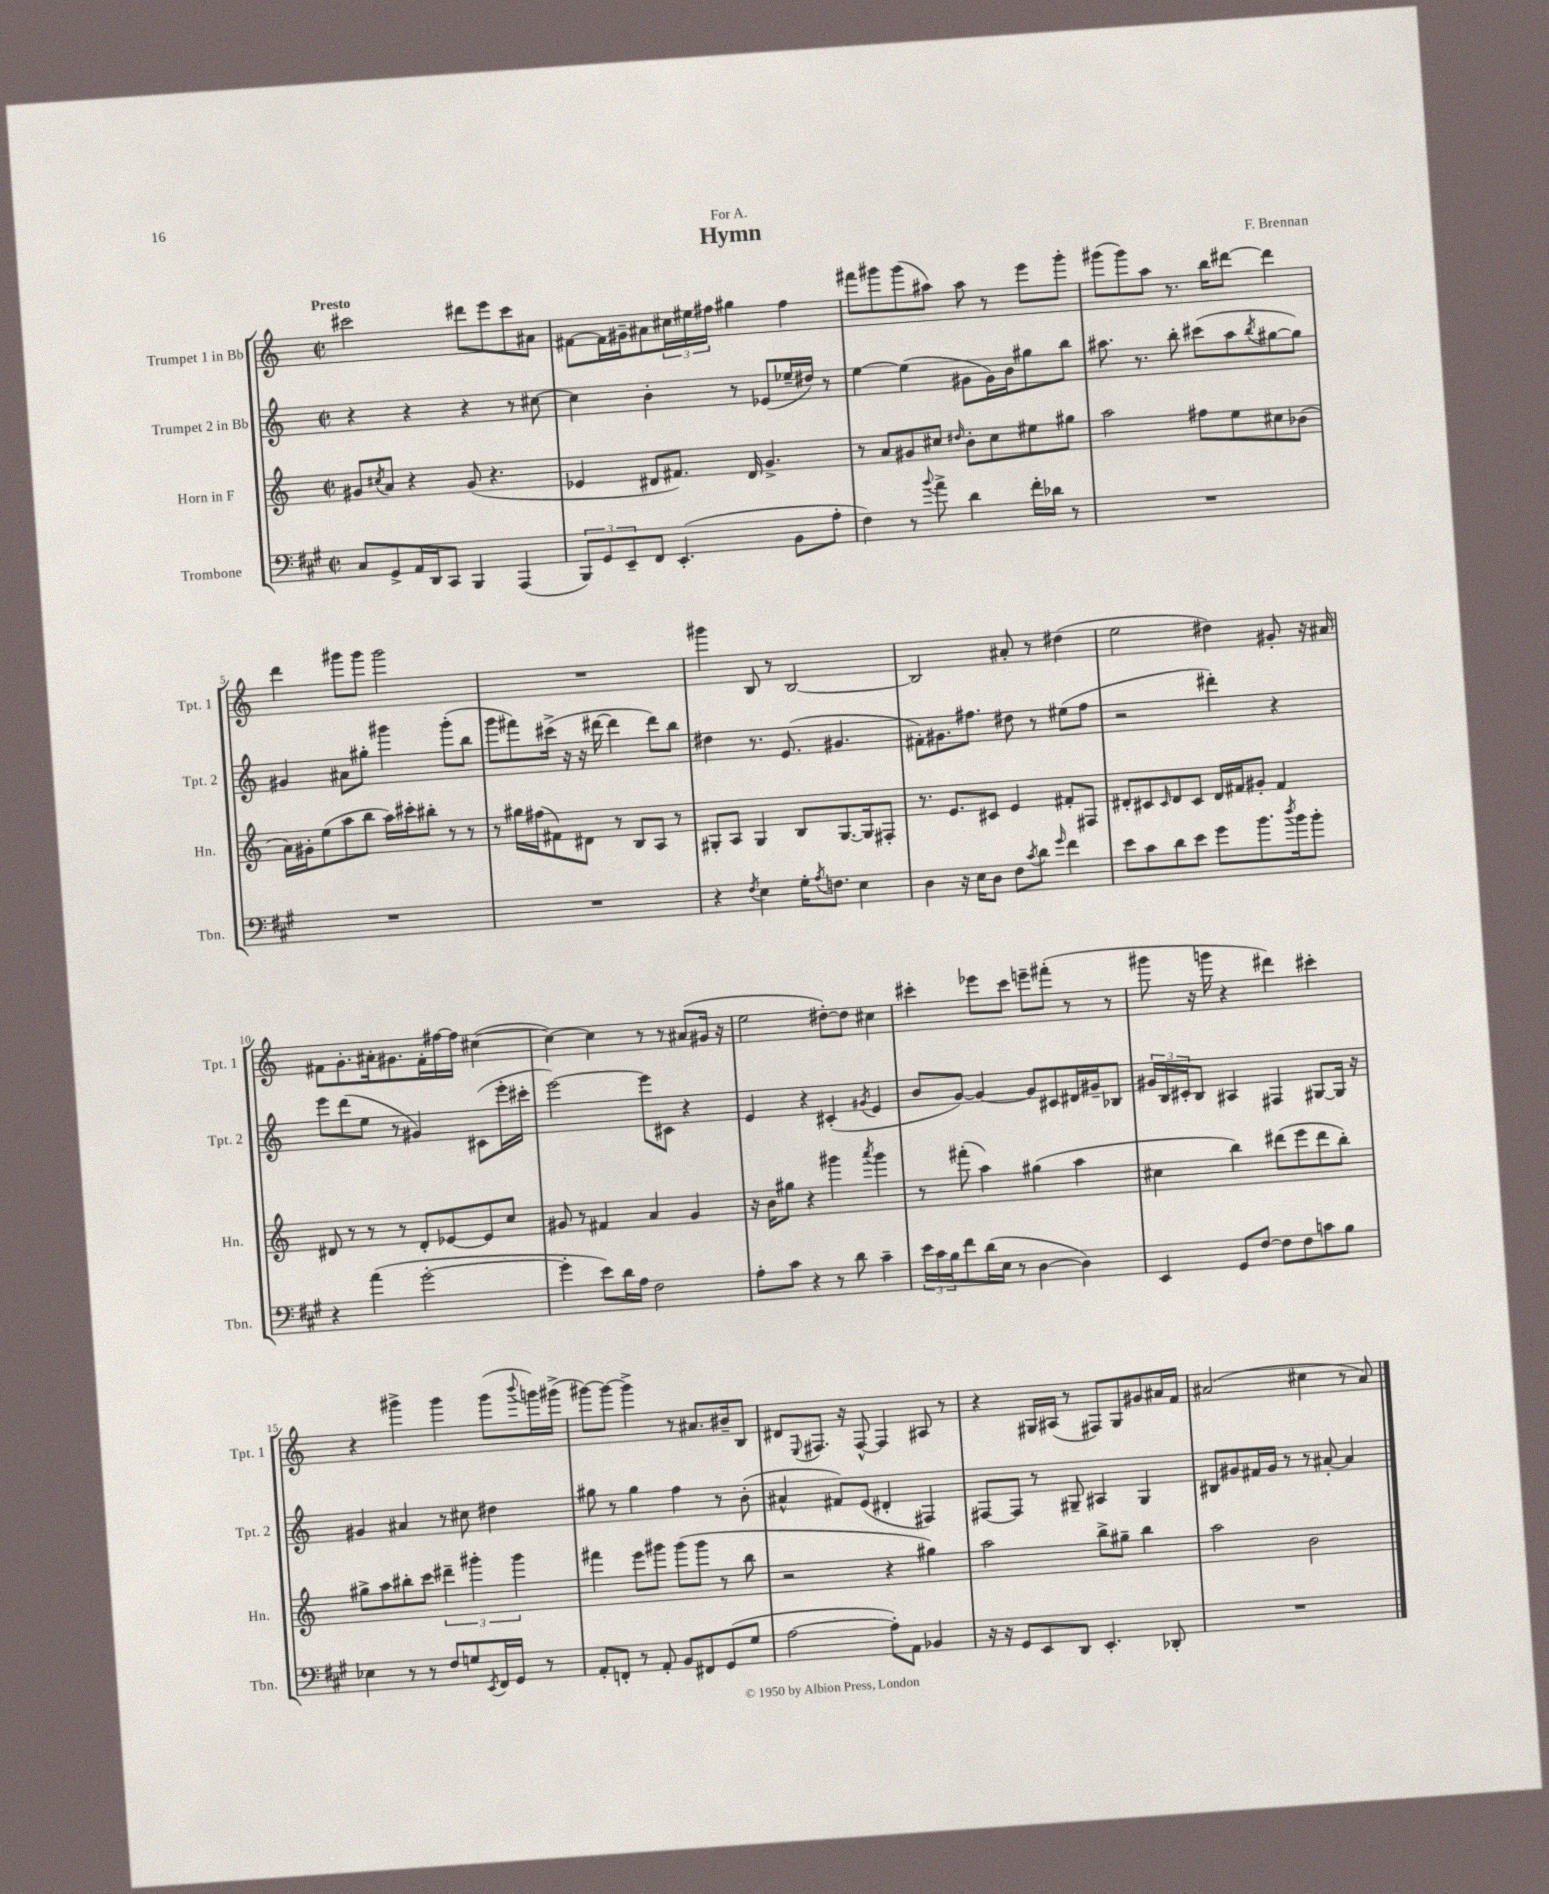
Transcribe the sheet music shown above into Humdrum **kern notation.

**kern	**kern	**kern	**kern
*staff4	*staff3	*staff2	*staff1
*clefF4	*clefG2	*clefG2	*clefG2
*k[f#c#g#]	*k[]	*k[]	*k[]
*M2/2	*M2/2	*M2/2	*M2/2
*met(c|)	*met(c|)	*met(c|)	*met(c|)
8C#	8g#	4r	2ccc#
.	8qcc#	.	.
8GG#^	8a	.	.
16AA	4r	4r	.
16DD	.	.	.
8CC#	.	.	.
4BBB	(8g#	4r	8ddd#
.	4.r	.	8eee
(4AAA	.	8r	8ccc#
.	.	[8cc#	8a#
=	=	=	=
12BBB)	4e-	4cc#]	[8f#
12GG#	.	.	.
.	.	.	16f#]
12EE~	.	.	.
.	.	.	16g#~
8FF#	8d#	4b'	8a#
(4.EE'	8.f#)	.	24cc#
.	.	.	24ee#
.	.	.	24ff#
.	.	8r	4gg#
.	16d#	.	.
.	4.g^	(8e-	.
8BB	.	16ee-~	4ff#
.	.	16dd#)	.
8A'	.	8r	.
=	=	=	=
4F#)	8r	[4ee	8fff#
.	8a	.	8ggg#
8r	8g#	(4ee]	(8ggg#
8qqb	.	.	.
8a^	8cc#	.	8aa#)
.	16qqdd#	.	.
4d	8b'	8g#	8aa#
.	8cc#	16g#)	8r
.	.	16b	.
16f#'	8ee#	8gg#	8eee
16d-	.	.	.
8r	8gg#	8bb	8ggg#'
=	=	=	=
1r	2aa	8.aa#	(8ggg#
.	.	.	8ggg#)
.	.	8.r	.
.	.	.	8aa
.	.	8bb'	8.r
.	8ff#	(8ccc#	.
.	.	.	16bb
.	8ee	8aa#	[8ddd#
.	.	8qbb	.
.	8cc#	[8gg#	4ddd#]
.	(8b-	8gg#])	.
=	=	=	=
1r	16a)	4g#	4ddd
.	16g#'	.	.
.	(8ee	.	.
.	8aa	8a#	8ggg#
.	8bb	8gg#'	8ggg#
.	16aa)	4ggg#	2ggg#
.	16ccc#'	.	.
.	8bb#'	.	.
.	8r	(8ggg#'	.
.	8r	8bb	.
=	=	=	=
1r	8r	8ggg	1r
.	16gg#	8fff#)	.
.	(16ff#	.	.
.	8f#)	(16ccc#^	.
.	.	16r	.
.	8d#	16r	.
.	.	[16ddd#	.
.	8r	4ddd#]	.
.	8B	.	.
.	8A	8ddd#)	.
.	8r	8bb	.
=	=	=	=
4r	8G#'	4dd#	4ggg#
.	8A	.	.
8qF#	.	.	.
4E	4G#	8.r	8B
.	.	.	8r
.	.	(8.e	.
16G#'	8B	.	[2B
8qA	.	.	.
8.F	.	.	.
.	[8.G#	4.g#	.
4E	.	.	.
.	16G#]	.	.
.	8F#'	.	.
=	=	=	=
4D	8.r	8f#')	2B]
.	.	8.g#	.
.	8.e	.	.
16r	.	.	.
16E	.	8.ff#	.
8D	8c#	.	.
8F#	4e	8dd#	8a#'
8qc#	.	.	.
8d	.	8r	8r
16qqg#	.	.	.
4f#	8f#'	(8ee#	(4dd#
.	8F#	8ff#	.
=	=	=	=
8e	8d#'	2r	2ee
8c#	8c#	.	.
.	16qqc#	.	.
8d	8d#	.	.
8e	8c#	.	.
8g#	16d#	4ddd#')	4dd#)
.	16f#	.	.
8.b	8g#'	.	.
.	4f#	4r	8g#'
8qdd	.	.	.
16b	.	.	.
8b'	.	.	16r
.	.	.	16a#
=	=	=	=
4r	8d#	8eee	8f#
.	8r	(8ddd	8.g'
(4a	8r	8ee	.
.	.	.	16a#'
.	8r	8r	8.g#
[2g#'	8d#'	4g#)	.
.	.	.	16f#'
.	[8e-	.	[16ff#
.	.	.	16ff#]
.	8e-]	(8c#	([4cc#
.	8cc	16eee'	.
.	.	16ccc#'	.
=	=	=	=
4g#']	8g#	[2eee)	4cc#_)
.	8r	.	.
8e)	4f#	.	4cc#]
16d	.	.	.
16A	.	.	.
2F#	4a	8eee]	8r
.	.	8c#	8r
.	4g#	4r	(8a#
.	.	.	16g#
.	.	.	16r
=	=	=	=
8A'	16r	4e	2ee
.	16b	.	.
8c#	8gg#	.	.
4r	4r	4r	.
8r	4ggg#	(4c#'	[8dd#')
8d	.	.	8dd#]
.	8qaaa	8qg#	.
4c#~	4ggg#	4e	4cc#
=	=	=	=
24e	8r	8b	4ccc#'
24c#	.	.	.
24B	.	.	.
8f#	(8fff#'	[8g)	.
(16d	4aa)	4g_	8eee-
16E	.	.	.
8r	.	.	8ccc#
[4D	(4gg#	8g]	8eee~
.	.	8c#	(8fff#'
4D])	4aa	16d#	8r
.	.	16g#~	.
.	.	8B-	8r
=	=	=	=
4EE	4cc#	24g#	8ggg#
.	.	24B	.
.	.	24c#'	.
.	.	8B	16r
.	.	.	16ggg
8GG#	4bb)	4A#	4r
[8F#	.	.	.
8F#]	(8ddd#	4F#	4ddd#)
8F#	8eee	.	.
8c	8ddd#	[8G#	4ccc#'
8B	8bb')	16G#]	.
.	.	16r	.
=	=	=	=
4E-	8gg#^	4g#	4r
.	8aa	.	.
8r	8bb#'	4a#	4ggg#^
8r	8ccc	.	.
8F#	6ddd#~	8r	4ggg#
8G	.	8cc#	.
.	6ggg#'	.	.
8qEE	.	.	.
16FF#	.	4dd#	(8ggg#
16GG#	.	.	.
.	6ggg#	.	.
.	.	.	8qqbbb
8r	.	.	16ggg)
.	.	.	(16ggg#^
=	=	=	=
8AA'	4fff#	8gg#	[8ggg#)
8FF'	.	8r	8ggg#_
8r	8eee	4gg#	4ggg#^]
8AA'	8ggg#	.	.
8BB	(8ggg#	4ff	8r
8FF#	8ggg#	.	8.a#
(8GG#	8r	8r	.
.	.	.	16b#~
8G#	8bb	(8b'	8B
=	=	=	=
[2A	2r	4a#^^	8d#
.	.	.	8qqE
.	.	.	8.F#
.	.	8f#)	.
.	.	.	16r
.	.	(8e	[8F#^^
8A'])	4r	4d#'	4F#]
8AA	.	.	.
4BB-	4gg#)	4F#)	8A#
.	.	.	8r
=	=	=	=
16r	2aa	[8F#	4r
16r	.	.	.
8GG#	.	8F#]	.
8EE	.	8r	16G#
.	.	.	(16A#
8DD	.	8G#~	8r
4.EE'	8bb^	4A#	8F#)
.	8gg#~	.	8G#
.	4bb	4G#	8g#
8DD-'	.	.	16a#
.	.	.	16f
=	=	=	=
1r	2aa	8B#	(2a#
.	.	8g#	.
.	.	16f#	.
.	.	16g#	.
.	.	8r	.
.	2b	8r	4cc#
.	.	[8a#'	.
.	.	4a#]	8r
.	.	.	8a#)
==	==	==	==
*-	*-	*-	*-
